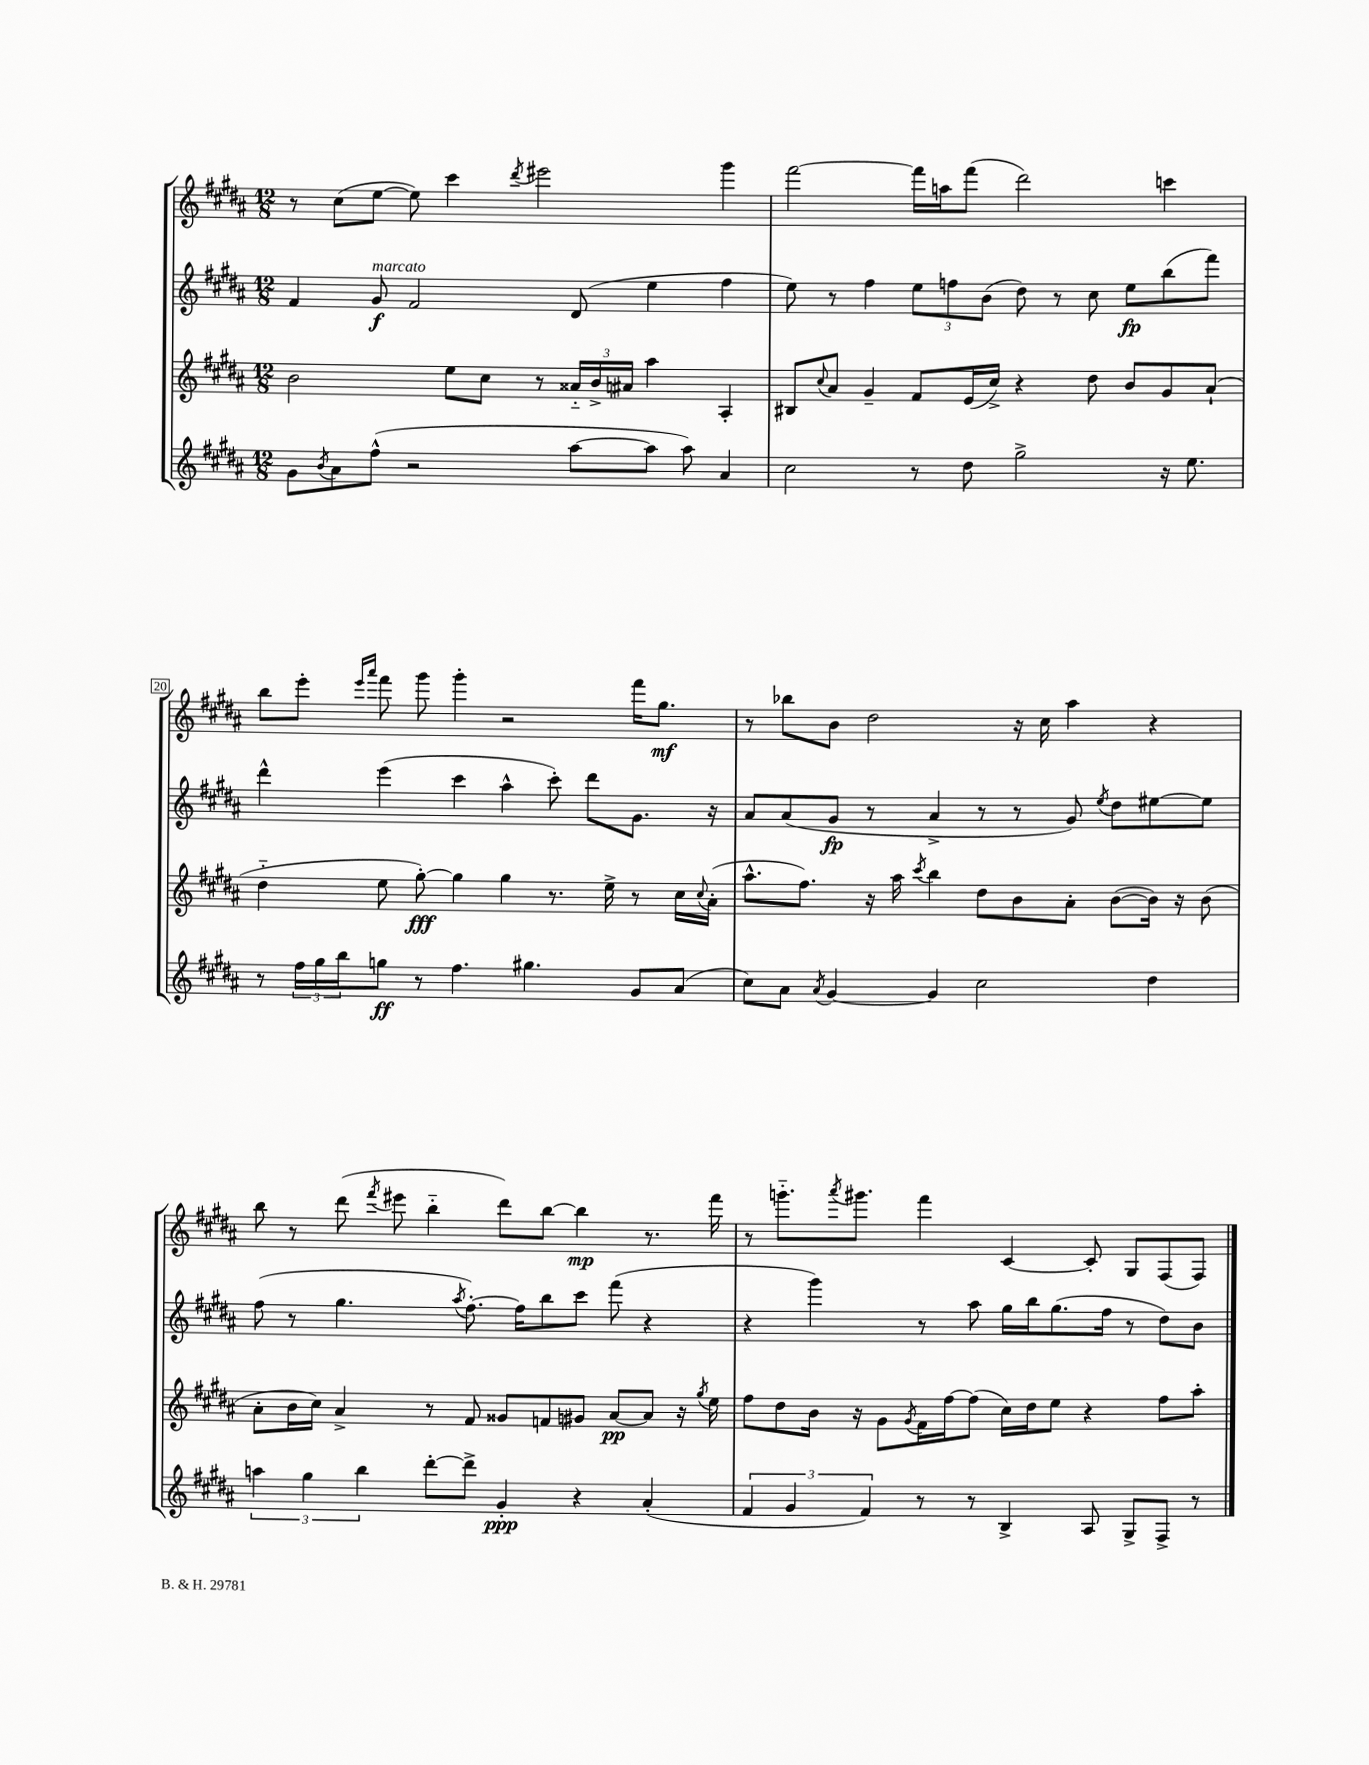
<<
\new StaffGroup <<
\new Staff = "s0" {
    \clef treble \key b \major \numericTimeSignature \time 12/8
    r8 cis''8( e''8~ e''8) cis'''4 \acciaccatura { dis'''8 } eis'''2 gis'''4 |
    fis'''2~ fis'''16 a''16 fis'''8( dis'''2) c'''4 |
    b''8 e'''8-. \grace { e'''16 ais'''16 } fis'''8 gis'''8 gis'''4-. r2 fis'''16 gis''8.\mf |
    r8 bes''8 b'8 dis''2 r16 cis''16 ais''4 r4 |
    b''8 r8 dis'''8( \acciaccatura { fis'''8 } eis'''8 b''4-_ dis'''8) b''8~ b''4\mp r8. fis'''16 |
    r8 g'''8.-_ \acciaccatura { ais'''8 } gis'''8. fis'''4 cis'4~ cis'8-. gis8 fis8( fis8) \bar "|." |
}
\new Staff = "s1" {
    \clef treble \key b \major \numericTimeSignature \time 12/8
    fis'4 gis'8\f^\markup { \italic "marcato" } fis'2 dis'8( e''4 fis''4 |
    e''8) r8 fis''4 \tuplet 3/2 { e''8 f''8 b'8( } dis''8) r8 cis''8 e''8\fp b''8( fis'''8) |
    dis'''4-^ e'''4( cis'''4 ais''4-^ cis'''8-.) dis'''8 gis'8. r16 |
    ais'8 ais'8( gis'8\fp r8 ais'4-> r8 r8 gis'8) \acciaccatura { e''8 } dis''8 eis''8~ eis''8 |
    fis''8( r8 gis''4. \acciaccatura { ais''8 } fis''8.~-.) fis''16 b''8 cis'''8 fis'''8( r4 |
    r4 gis'''4) r8 ais''8 gis''16 b''16 gis''8.( fis''16 r8 dis''8) b'8 \bar "|." |
}
\new Staff = "s2" {
    \clef treble \key b \major \numericTimeSignature \time 12/8
    b'2 e''8 cis''8 r8 \tuplet 3/2 { aisis'16-_ b'16-> ais'16 } ais''4 ais4-. |
    bis8 \appoggiatura { cis''8 } ais'8 gis'4-- fis'8 e'16( cis''16->) r4 dis''8 b'8 gis'8 ais'8-!( |
    dis''4-_ e''8 gis''8~-.\fff) gis''4 gis''4 r8. e''16-> r8 cis''16 \appoggiatura { cis''8 } ais'16-.( |
    ais''8.-^ fis''8.) r16 ais''16 \acciaccatura { cis'''8 } b''4 dis''8 b'8 ais'8-. b'8~( b'16) r16 b'8( |
    ais'8-. b'16 cis''16) ais'4-> r8 fis'8 gisis'8 f'8 gis'8 ais'8~\pp ais'8 r16 \acciaccatura { gis''8 } e''16 |
    fis''8 dis''8 b'16 r16 gis'8 \acciaccatura { gis'8 } fis'16 fis''16~ fis''8( cis''16) dis''16 e''8 r4 fis''8 ais''8-. \bar "|." |
}
\new Staff = "s3" {
    \clef treble \key b \major \numericTimeSignature \time 12/8
    gis'8 \acciaccatura { b'8 } ais'8 fis''8-^( r2 ais''8~ ais''8 ais''8) ais'4 |
    cis''2 r8 dis''8 gis''2-> r16 e''8. |
    r8 \tuplet 3/2 { fis''16 gis''16 b''16 } g''8\ff r8 fis''4. gis''4. gis'8 ais'8( |
    cis''8) ais'8 \acciaccatura { ais'8 } gis'4~ gis'4 cis''2 dis''4 |
    \tuplet 3/2 { a''4 gis''4 b''4 } dis'''8~-. dis'''8-> gis'4-.\ppp r4 ais'4-.( |
    \tuplet 3/2 { fis'4 gis'4 fis'4) } r8 r8 b4-> ais8 gis8-> fis8-> r8 \bar "|." |
}
>>
>>
\layout { \context { \Score currentBarNumber = #18 \override BarNumber.break-visibility = ##(#f #t #t) barNumberVisibility = #(every-nth-bar-number-visible 5) \override BarNumber.stencil = #(make-stencil-boxer 0.1 0.3 ly:text-interface::print) } }
